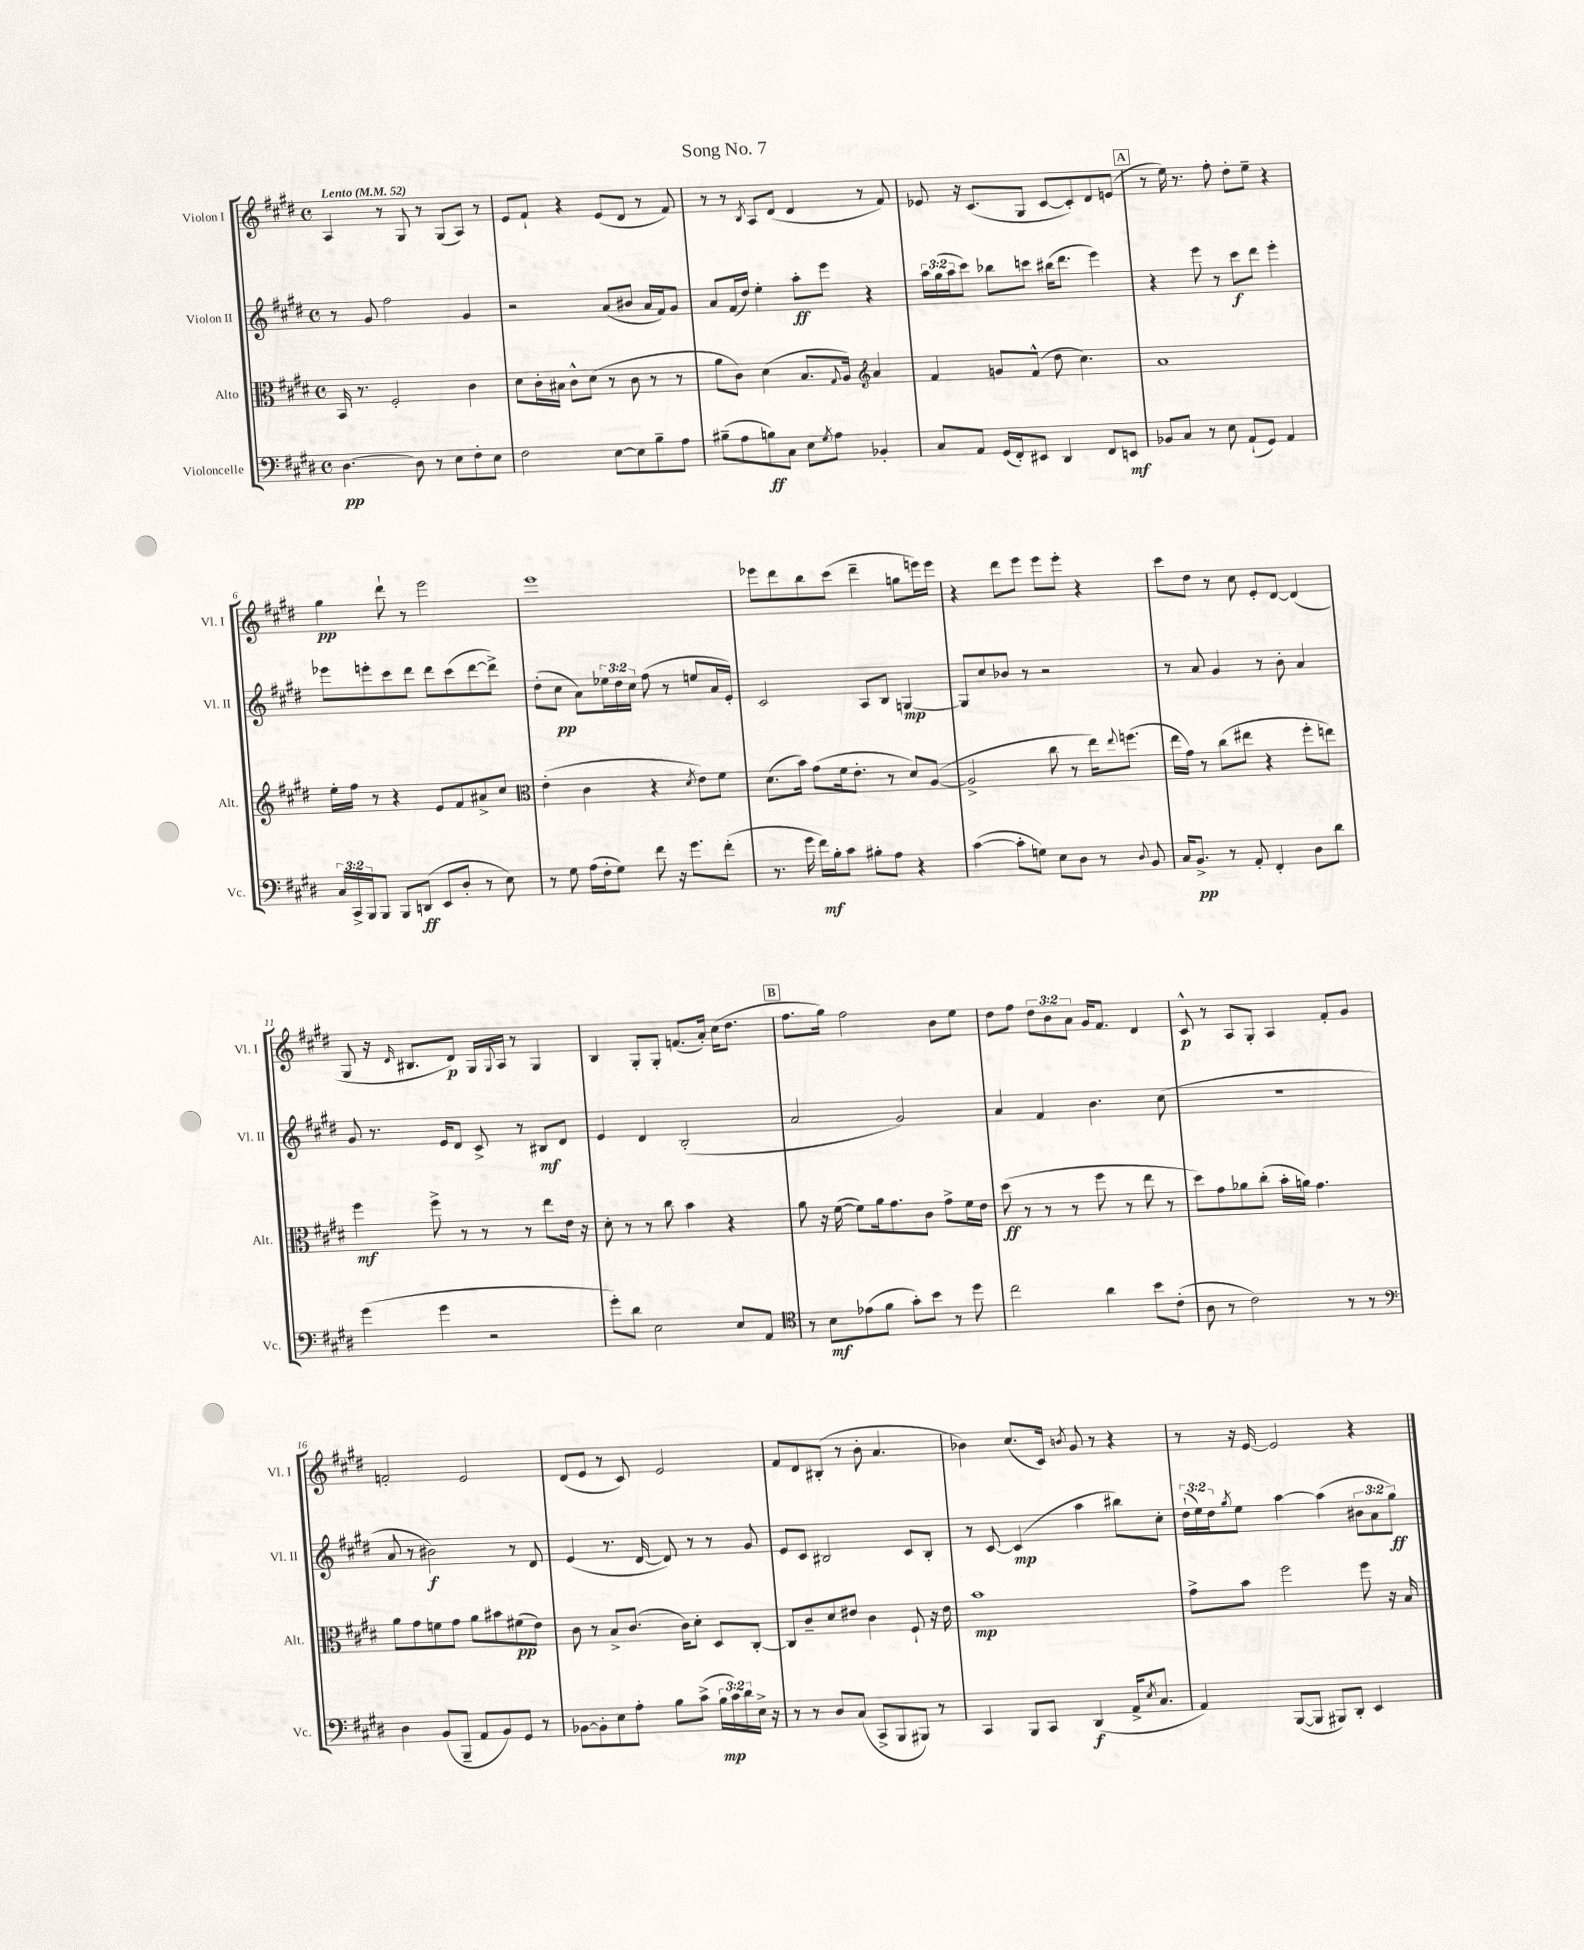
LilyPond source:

\header { title = "Song No. 7" }
<<
\new StaffGroup <<
\new Staff = "s0" \with { instrumentName = "Violon I" shortInstrumentName = "Vl. I" } {
    \clef treble \key e \major \defaultTimeSignature \time 4/4 \override Staff.TupletNumber.text = #tuplet-number::calc-fraction-text \tempo "Lento" 4 = 52
    a4 r8 gis8 r8 gis8( a8) r8 |
    e'8 fis'8-! r4 e'8( dis'8 r8 fis'8) |
    r8 r8 \acciaccatura { b8 } a8 dis'8( dis'4 r8 fis'8) |
    ees'8 r16 cis'8.( gis8 cis'8~ cis'8-.) dis'8 e'8( |
    \mark \markup { \box "A" } r8 e''16) r8. fis''8-. dis''8-. e''8-- r4 |
    gis''4\pp dis'''8-! r8 e'''2 |
    e'''1 |
    ees'''8 dis'''8 b''8 cis'''8( dis'''4-- g''8 e'''16) e'''16 |
    r4 dis'''8 e'''8 e'''8 e'''8-. r4 |
    cis'''8 dis''8 r8 cis''8 e'8-. dis'8~ dis'4( |
    gis8 r16 \grace { dis'16 } bis8. dis'8\p) gis16 \appoggiatura { gis8 } a16 r8 gis4 |
    b4 gis8-. gis8-. f'8.( a'16-.) cis''16( dis''8. |
    \mark \markup { \box "B" } fis''8. gis''16) fis''2 b'8 e''8 |
    dis''8 fis''8 \tuplet 3/2 { dis''8 b'8 a'8 } gis'16 fis'8. dis'4 |
    cis'8-^\p r8 a8 gis8-. a4 fis'8-. gis'8 |
    f'2-. e'2 |
    dis'8( e'8 r8 cis'8) e'2 |
    fis'8 dis'8 bis8-.( r8 b'8-. a'4. |
    bes'4) cis''8.( cis'16) \acciaccatura { b'8 } gis'8 r8 r4 |
    r8 r16 e'16~ e'2 r4 \bar "|." |
}
\new Staff = "s1" \with { instrumentName = "Violon II" shortInstrumentName = "Vl. II" } {
    \clef treble \key e \major \defaultTimeSignature \time 4/4 \override Staff.TupletNumber.text = #tuplet-number::calc-fraction-text
    r8 gis'8 fis''2 gis'4 |
    r2 a'8( bis'8 a'16 fis'16) gis'8 |
    a'8 fis'16( dis''16) e''4-. a''8-.\ff e'''8 r4 |
    \tuplet 3/2 { a''16 gis''16( a''16 } cis'''8) bes''8 c'''8 bis''16( dis'''8. e'''4) |
    \mark \markup { \box "A" } r4 e'''8 r8 cis'''8\f dis'''8 e'''4-. |
    ees'''8 e'''8-. cis'''8 dis'''8 dis'''8 cis'''8( dis'''8~ dis'''8->) |
    dis''8-.( cis''8\pp a'8) \tuplet 3/2 { ees''16 dis''16 cis''16 } fis''8( r8 e''8 a'16 e'16-.) |
    cis'2 a8 b8 g4~\mp |
    g8 cis''8 bes'8 r8 r2 |
    r8 a'8 gis'4 r8 b'8-. a'4 |
    gis'8 r8. e'16 dis'8 cis'8-> r8 bis8\mf dis'8 |
    e'4 dis'4 b2-.( |
    \mark \markup { \box "B" } a'2 gis'2) |
    a'4 fis'4 b'4. cis''8( |
    r1 |
    a'8 r8 bis'2\f) r8 dis'8 |
    e'4( r8. dis'16~ dis'8) r8 r8 gis'8 |
    e'8 cis'8 bis2 cis'8 bis8-. |
    r8 cis'8~ cis'4\mp( a''4 bis''8) cis''8-. |
    \tuplet 3/2 { dis''16-!( e''16) dis''16 } \acciaccatura { gis''8 } e''8 a''4~ a''4( \tuplet 3/2 { bis'8 a'8 gis''8\ff) } \bar "|." |
}
\new Staff = "s2" \with { instrumentName = "Alto" shortInstrumentName = "Alt." } {
    \clef alto \key e \major \defaultTimeSignature \time 4/4
    b,16 r8. fis2-. cis'4 |
    dis'8 cis'16-. bis16 cis'8-^ dis'8( r8 cis'8 r8 r8 |
    a'8 cis'8) dis'4( b8. \appoggiatura { gis8 } a16) \clef treble a'4 |
    fis'4 g'8 fis'8-^( dis''8 cis''4.) |
    \mark \markup { \box "A" } a'1 |
    e''16-. fis''16 r8 r4 e'8 fis'8 ais'8-> cis''8 |
    \clef alto e'4-.( cis'4 r4 \acciaccatura { dis'8 } e'8) fis'8 |
    dis'8.( b'16) gis'8( fis'16 e'8.-. r8 dis'8) a8~( |
    a2-> cis''8 r8 e''16) \appoggiatura { e''8 } f''8.( |
    e''16 gis'16) r8 cis''8( eis''8 r4 fis''8-. e''8) |
    fis''4\mf fis''8-> r8 r8 r8 e''8 e'16 r16 |
    dis'8-. r8 r8 cis''8 b'4 r4 |
    \mark \markup { \box "B" } a'8 r16 fis'16~( fis'8) a'16 gis'8. cis'8 gis'8-> fis'16 e'16 |
    dis''8\ff( r8 r8 r8 fis''8 r8 e''8 r8 |
    dis''8) gis'8 aes'8 cis''8-.( b'16-. a'16) gis'4. |
    a'8 gis'8 f'8 gis'8 a'8 bis'8 fis'8\pp( e'8) |
    cis'8 r8 b8-> cis'8.( cis'16) dis'8-. dis8 cis8~-. |
    cis8 cis'8-- dis'8 eis'8 cis'4 fis8-! r16 eis'16 |
    b'1\mp |
    gis'8-> b'8 fis''2 fis''8 r16 b16 \bar "|." |
}
\new Staff = "s3" \with { instrumentName = "Violoncelle" shortInstrumentName = "Vc." } {
    \clef bass \key e \major \defaultTimeSignature \time 4/4 \override Staff.TupletNumber.text = #tuplet-number::calc-fraction-text
    dis4.~\pp dis8 r8 e8 fis8-. e8 |
    fis2 e8~ e8 b8-- a8 |
    bis8--( a8 b8\ff) cis8 e8 \acciaccatura { gis8 } a8 bes,4-. |
    cis8 a,8 gis,16( fis,16-.) eis,8 dis,4 fis,8 e,8\mf |
    \mark \markup { \box "A" } bes,8 cis8 r8 e8 a,8-!( gis,8) a,4 |
    \tuplet 3/2 { cis16 cis,16-> b,,16 } b,,8 b,,8 d,8\ff( e,8 dis8-. r8 e8) |
    r8 gis8 a16( fis16-. gis8) fis'8 r16 gis'8. fis'8-.( |
    r8. gis'16 fis'16\mf) b16-. cis'8 bis8-. a8 r4 |
    cis'4~( cis'8-. g8) e8 dis8 r8 \appoggiatura { dis8 } b,8 |
    cis16 b,8.->\pp r8 a,8-. fis,4-. dis8 dis'8 |
    gis'4( gis'4 r2 |
    gis'8-.) dis'8 e2 e8 a,8 |
    \mark \markup { \box "B" } \clef tenor r8 b8\mf ees'8( fis'8 gis'8-.) b'8 r8 dis''8 |
    cis''2 a'4 b'8 cis'8-.( |
    a8 r8 cis'2) r8 r8 |
    \clef bass dis4 b,8( b,,8-- a,8 b,8) gis,8 r8 |
    bes,8~ bes,8-. e8 a8-. b8 cis'8->( \tuplet 3/2 { b16\mp cis'16) dis'16 } e16-> r16 |
    r8 r8 dis8 cis8( cis,8-> b,,8 bis,,8) r8 |
    cis,4 b,,8 cis,8 dis,4\f( a,16-> \acciaccatura { e8 } cis8. |
    a,4) b,,8~( b,,8 bis,,8) dis,8-. e,4 \bar "|." |
}
>>
>>
